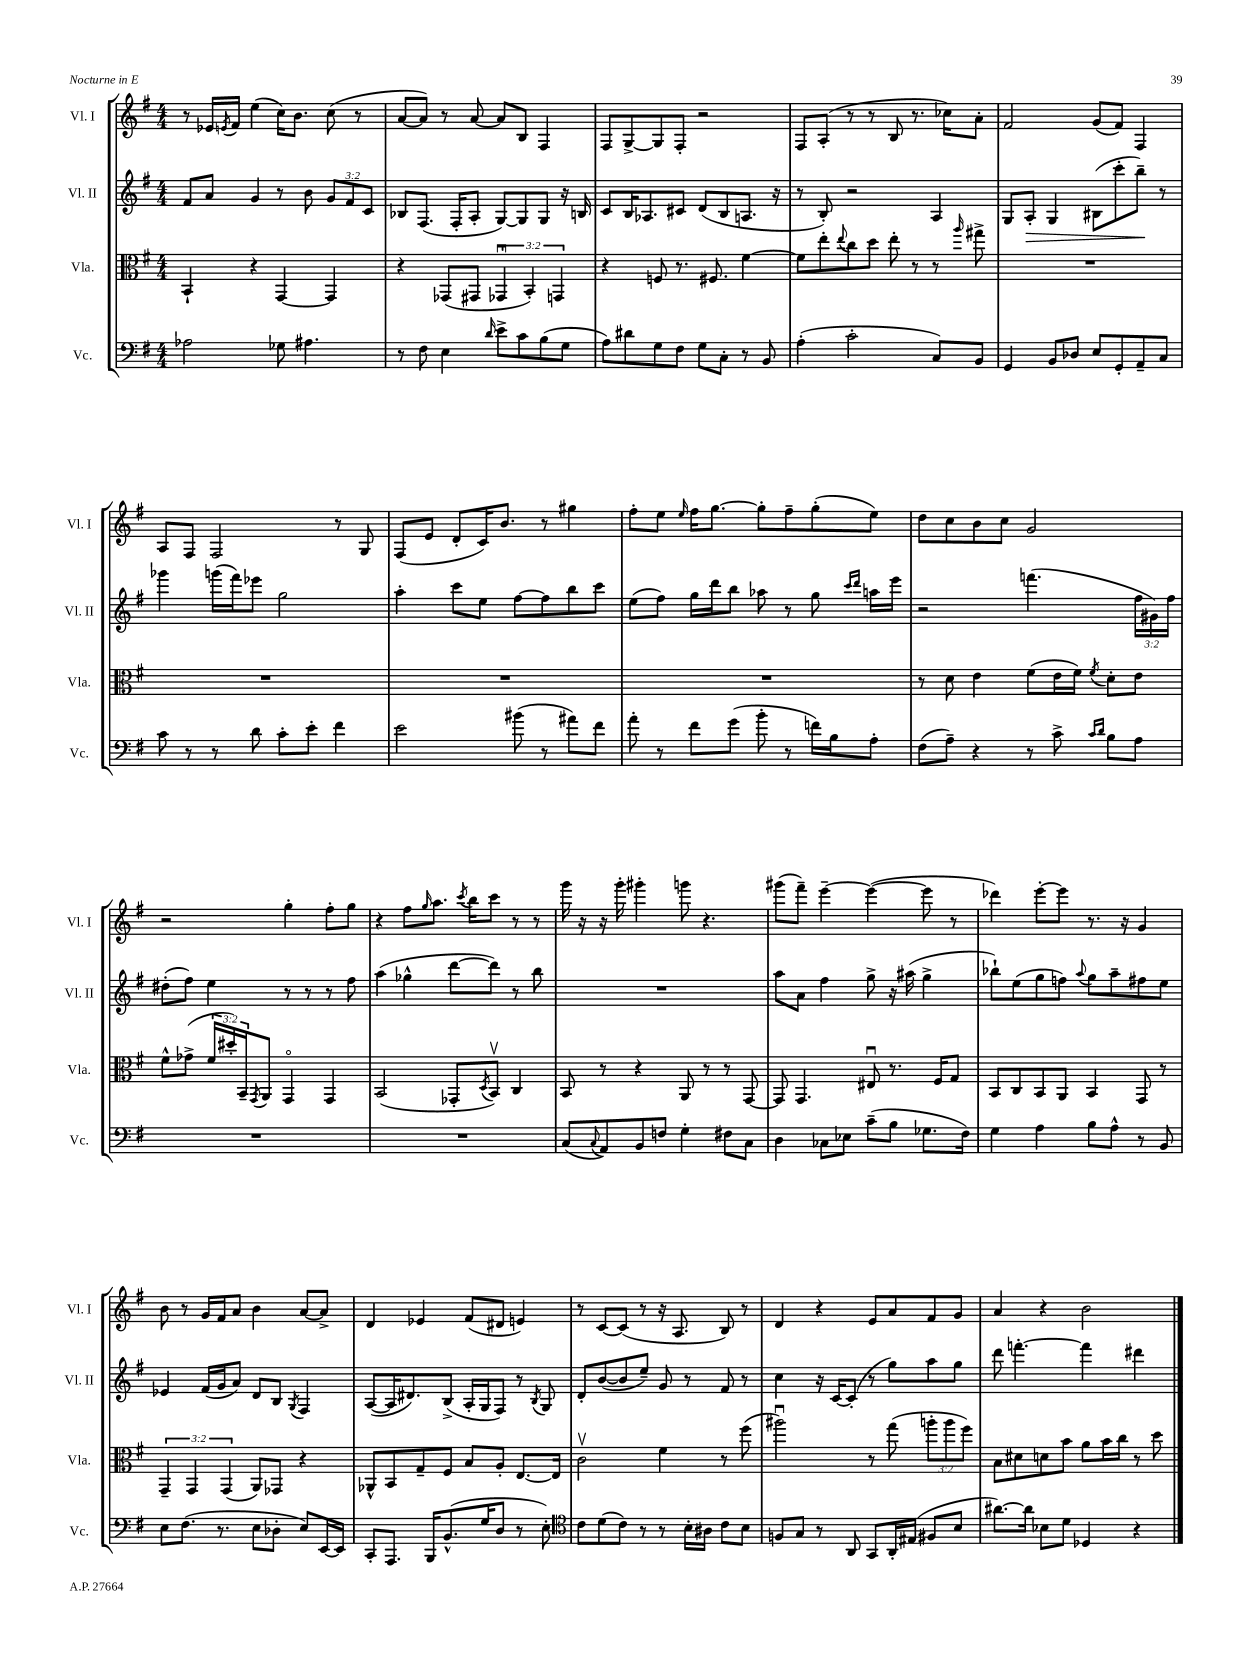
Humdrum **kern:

**kern	**kern	**kern	**kern
*staff4	*staff3	*staff2	*staff1
*clefF4	*clefC3	*clefG2	*clefG2
*k[f#]	*k[f#]	*k[f#]	*k[f#]
*M4/4	*M4/4	*M4/4	*M4/4
2A-\	4BB`/	8f#/L	8r
.	.	8a/J	16e-/LL
.	.	.	8qe/
.	.	.	16f#/JJ
.	4r	4g/	(4ee\
8G-\	[4GG/	8r	16cc\LK)
.	.	.	8.b\J
4.A#\	.	8b\	.
.	4GG/]	12g/L	(8cc\
.	.	12f#/	.
.	.	.	8r
.	.	12c/J	.
=	=	=	=
8r	4r	8B-/L	[8a/L
8F#\	.	(8.F#/J	8a/]J)
4E\	(8GG-/L	.	8r
.	.	16F#'/LK	.
.	8GG#/J	8A'/J	[8a/
16qqd/	.	.	.
8e^\L	6GG-u/	[8G/L)	8a/]L
8c\	.	8G/]	8B/J
.	6BB'/)	.	.
(8B\	.	8G/J	4F#/
.	6GG/	.	.
8G\J	.	16r	.
.	.	16B/	.
=	=	=	=
8A\L)	4r	8c/L	8F#/L
8d#\	.	16B/K	[8G^/
.	.	8.A-/	.
8G\	8F/	.	8G/]
8F#\J	8.r	8c#/J	8F#'/J
8G\L	.	(8d/L	2r
.	8.F#/	.	.
8C'\J	.	8B/	.
8r	[4f#\	8.A/J	.
8BB/	.	.	.
.	.	16r	.
=	=	=	=
(4A'\	8f#\]L	8r	8F#/L
.	8ee'\	8B'/)	(8A'/J
.	8qqee/	.	.
2c'\	8cc\	2r	8r
.	8dd\J	.	8r
.	8ee'\	.	8B/
.	8r	.	8.r
8C/L)	8r	4A/	.
.	.	.	16cc-\LK)
.	16qqaa/	.	.
8BB/J	8gg#^\	.	8a'\J
=	=	=	=
4GG/	1r	8G/L	2f#/
.	.	8A'/J	.
8BB/L	.	4G/	.
8D-/J	.	.	.
8E/L	.	(8B#\L	(8g/L
8GG'/	.	8ccc'\	8f#/J)
8AA~/	.	8bb~\J)	4F#/
8C/J	.	8r	.
=	=	=	=
8c\	1r	4ggg-\	8A/L
8r	.	.	8F#/J
8r	.	(16ggg\LL	2F#/
.	.	16fff#\J)	.
8d\	.	8eee-\J	.
8c'\L	.	2gg\	.
8e'\J	.	.	.
4f#\	.	.	8r
.	.	.	8G/
=	=	=	=
2e\	1r	4aa'\	(8F#/L
.	.	.	8e/J
.	.	8ccc\L	8d'/L
.	.	8ee\J	16c/K)
.	.	.	8.b/J
(8b#\	.	[8ff#\L	.
8r	.	8ff#\]	8r
8a#\L)	.	8bb\	4gg#\
8f#\J	.	8ccc\J	.
=	=	=	=
8a'\	1r	(8ee\L	8ff#'\L
8r	.	8ff#\J)	8ee\J
.	.	.	16qqee/
8f#\L	.	16gg\LL	16ff#\LK
.	.	16ddd\J	[8.gg\J
(8g\J	.	8bb\J	.
8b'\	.	8aa-\	8gg'\]L
8r	.	8r	8ff#~\
16f\LL)	.	8gg\	(8gg'\
16B\J	.	.	.
.	.	16qqccc/LL	.
.	.	16qqddd/JJ	.
8A'\J	.	16aa\LL	8ee\J)
.	.	16eee\JJ	.
=	=	=	=
(8F#\L	8r	2r	8dd\L
8A~\J)	8d\	.	8cc\
4r	4e\	.	8b\
.	.	.	8cc\J
8r	(8f#\L	(4.fff\	2g/
8c^\	16e\L	.	.
.	16f#\JJ)	.	.
16qqc/LL	.	.	.
16qqd/JJ	8qf#/	.	.
8B\L	8d'\L	.	.
8A\J	8e\J	24ff#\LL	.
.	.	24g#\)	.
.	.	24ff#\JJ	.
=	=	=	=
1r	8f#^^\L	(8dd#'\L	2r
.	(8g-^\J	8ff#\J)	.
.	24f#/LL	4ee\	.
.	24dd#'/)	.	.
.	24BB~/J	.	.
.	8qGG/	.	.
.	8AA/J	.	.
.	4GGo/	8r	4gg'\
.	.	8r	.
.	4GG/	8r	8ff#'\L
.	.	8ff#\	8gg\J
=	=	=	=
1r	(2BB/	(4aa\	4r
.	.	4gg-^^\	8ff#\L
.	.	.	16qqgg/
.	.	.	8.aa\J
.	8GG-'/L	[8ddd\L	.
.	.	.	8qccc/
.	.	.	16bb\LK
.	8qD/	.	.
.	8BBv/J)	8ddd\]J)	8ccc\J
.	4C/	8r	8r
.	.	8bb\	8r
=	=	=	=
(8C/L	8BB/	1r	16ggg\
.	.	.	16r
8qqC/	.	.	.
8AA/)	8r	.	16r
.	.	.	16ggg'\
8BB/	4r	.	4ggg#'\
8F/J	.	.	.
4G'\	8AA/	.	8ggg\
.	8r	.	4.r
8F#\L	8r	.	.
8C\J	[8GG/	.	.
=	=	=	=
4D\	8GG/]	8aa\L	(8ggg#\L
.	4.GG/	8a\J	8fff#~\J)
8C-\L	.	4ff#\	[4eee~\
8E-\J	.	.	.
(8c~\L	8E#u/	8gg^\	(4eee\_
8B\J	8.r	16r	.
.	.	(16aa#\	.
8.G-\L	.	4gg^\	8eee\]
.	16F#/LK	.	.
.	8G/J	.	8r
16F#\Jk)	.	.	.
=	=	=	=
4G\	8BB/L	8bb-`\L)	4ddd-\)
.	8C/	(8ee\	.
4A\	8BB/	8gg\	[8eee'\L
.	8AA/J	8ff\J)	8eee\]J
.	.	8qqaa/	.
8B\L	4BB/	8gg\L	8.r
8A^^\J	.	8aa~\	.
.	.	.	16r
8r	8GG/	8ff#\	4g/
8BB/	8r	8ee\J	.
=	=	=	=
8E\L	6GG~/	4e-/	8b\
(8.F#\J	.	.	8r
.	6GG/	.	.
.	.	(16f#/LL	16g/LL
8.r	.	16g/J	16f#/J
.	(6GG/	.	.
.	.	8a/J)	8a/J
8E\L	8AA/L)	8d/L	4b\
8D-'\J	8GG-/J	8B/J	.
.	.	8qG/	.
8E/L)	4r	4F#/	[8a/L
[16EE/L	.	.	8a^/]J
16EE/]JJ	.	.	.
=	=	=	=
8CC'/L	8AA-^^/L	([8A/L	4d/
8.AAA/J	8BB/	16A/]K	.
.	.	8.d#/)	.
.	8G~/	.	4e-/
16BBB/LK	.	.	.
(8.BB^^/	8F#/J	(8B^/J	.
.	8B/L	16A'/LL	(8f#/L
16G/K	.	16G/J	.
8D/J	8A'/J	8F#/J)	8d#/J
8r	[8.E/L	8r	4e/)
.	.	8qB/	.
8E'\)	.	8G/	.
.	16E/]Jk	.	.
=	=	=	=
*clefC4	*	*	*
8c\L	2cv\	8d'/L	8r
(8d\	.	([8b/	[8c/L
8c\J)	.	8b/]	(8c/]J
8r	.	8ee~/J)	8r
8r	4f#\	8g/	16r
.	.	.	8.A/
16B'\LL	.	8r	.
16A#\JJ	.	.	.
8c\L	8r	8f#/	8B/)
8B\J	(8ff#\	8r	8r
=	=	=	=
8F/L	2aa#u\)	4cc\	4d/
8G/J	.	.	.
8r	.	16r	4r
.	.	[16c/LK	.
8AA/	.	(8c'/]J	.
8GG/L	8r	8r	8e/L
16AA'/L	(8gg\	8gg\L)	8a/
(16E#/JJ	.	.	.
8F#/L	12aa'\L	8aa\	8f#/
.	12aa\	.	.
8B/J	.	8gg\J	8g/J
.	12ff#\J)	.	.
=	=	=	=
[8.a#\L)	8B\L	8ddd\	4a/
.	8d#\	[4.fff'\	.
16a#\]Jk	.	.	.
8B-\L	8d\	.	4r
8d\J	8b\J	.	.
4D-/	8a\L	4fff\]	2b\
.	16b\L	.	.
.	16cc\JJ	.	.
4r	8r	4ddd#\	.
.	8dd\	.	.
==	==	==	==
*-	*-	*-	*-
